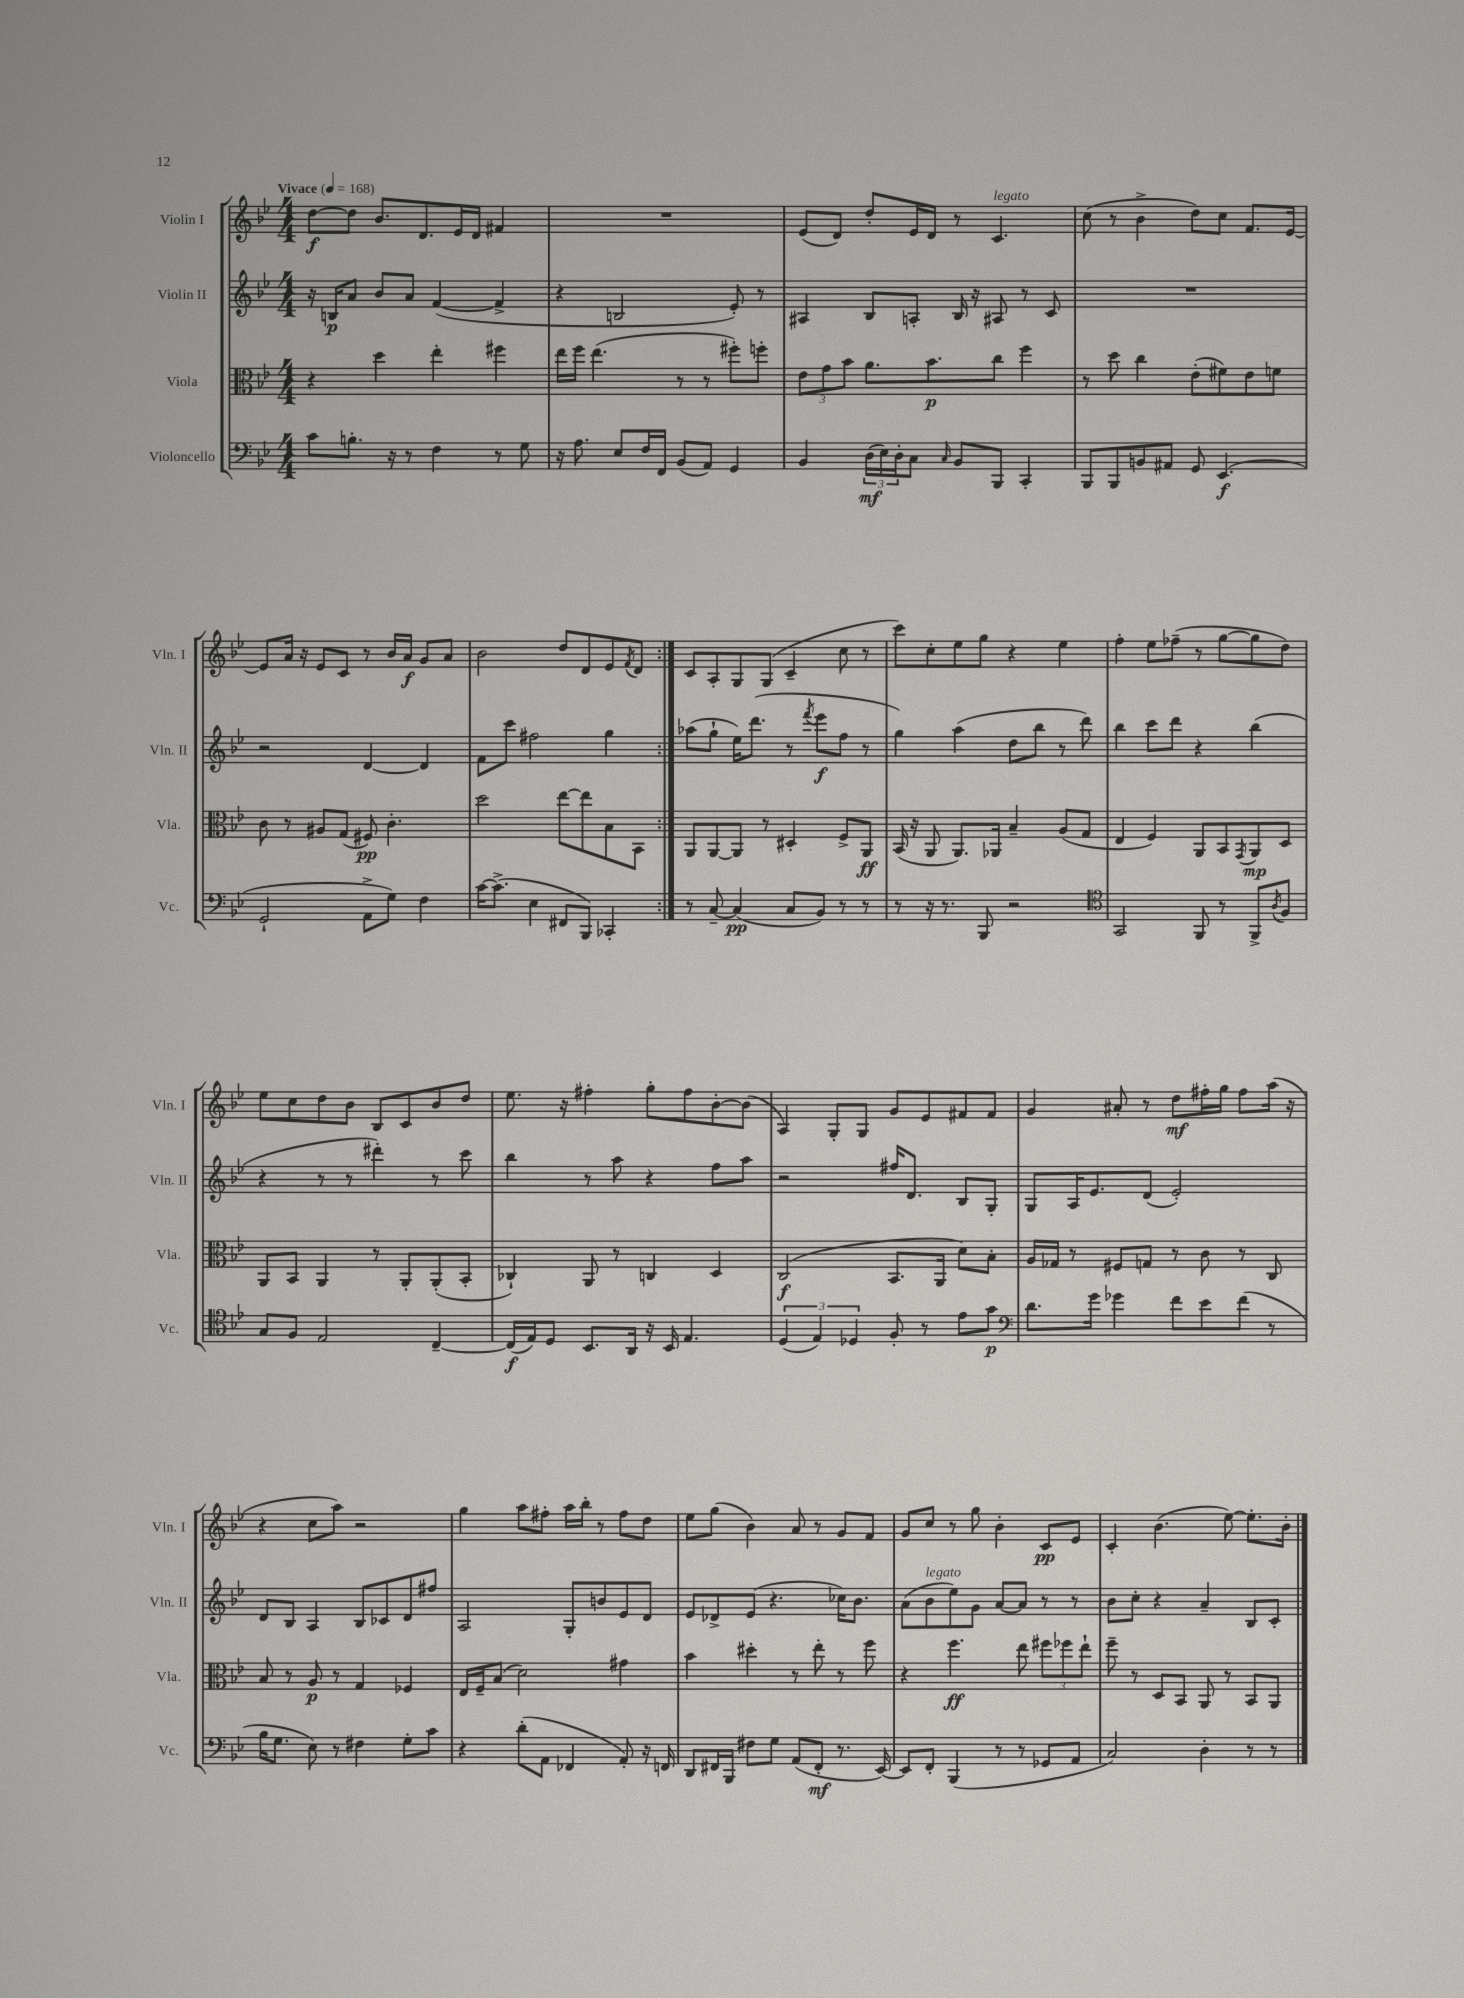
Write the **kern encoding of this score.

**kern	**kern	**kern	**kern
*staff4	*staff3	*staff2	*staff1
*clefF4	*clefC3	*clefG2	*clefG2
*k[b-e-]	*k[b-e-]	*k[b-e-]	*k[b-e-]
*M4/4	*M4/4	*M4/4	*M4/4
*MM168	*MM168	*MM168	*MM168
8c	4r	16r	[8dd
.	.	16B	.
8.B'	.	8a	8dd]
.	4dd	8b-	8.b-
16r	.	.	.
8r	.	8a	.
.	.	.	8.d
4F	4ee-'	([4f	.
.	.	.	16e-
.	.	.	16d
8r	4ff#	4f^]	4f#
8G	.	.	.
=	=	=	=
16r	16ee-	4r	1r
8.A	16ff	.	.
.	(4.ee-	.	.
8E-	.	2B	.
16F	.	.	.
16FF	.	.	.
(8BB-	8r	.	.
8AA)	8r	.	.
4GG	8ff#')	8e-')	.
.	8ff'	8r	.
=	=	=	=
4BB-	12e-	4A#	(8e-
.	12g	.	.
.	.	.	8d)
.	12b-	.	.
(24D	8.a	8B-	8dd'
24E-)	.	.	.
24D'	.	.	.
8C	.	8A'	16e-
.	8.b-	.	16d
16qqC	.	.	.
8BB-	.	16B-	8r
.	.	16r	.
8BBB-	8cc	8A#	4.c
4CC'	4ff	8r	.
.	.	8c	.
=	=	=	=
8BBB-	8r	1r	(8cc
8BBB-	8dd	.	8r
8BB	4cc	.	4b-^
8AA#	.	.	.
8GG	(8e-'	.	8dd)
(4.EE-	8f#)	.	8cc
.	8e-	.	8.f
.	8f	.	.
.	.	.	[16e-
=	=	=	=
2GG`	8c	2r	8e-]
.	8r	.	16a
.	.	.	16r
.	8A#	.	8e-
.	(8G	.	8c
8AA^	8F#)	[4d	8r
8G)	4.c'	.	16b-
.	.	.	16a
4F	.	4d]	8g
.	.	.	8a
=	=	=	=
[16c	2dd	8f	2b-
(8.c^]	.	.	.
.	.	8ccc	.
4E-	.	2ff#	.
8FF#	[8ee-	.	8dd
8BBB-)	8ee-]	.	8d
4CC-'	8B-	4gg	8e-
.	.	.	8qf
.	8BB-	.	8d
=:|!	=:|!	=:|!	=:|!
8r	8AA	(8aa-	8c
[8C~	[8AA	8gg`	8A'
(4C]	8AA]	16ee-)	8G
.	.	(8.ddd	.
.	8r	.	(8G
8C	4D#'	8r	4c~
.	.	8qfff	.
8BB-)	.	8eee-	.
8r	8F^	8ff	8cc
8r	8AA	8r	8r
=	=	=	=
8r	(16BB-	4gg)	8ccc)
.	16r	.	.
16r	8AA	.	8cc'
8.r	.	.	.
.	8.AA)	(4aa	8ee-
8BBB-	.	.	8gg
.	16AA-	.	.
2r	4B-~	8dd	4r
.	.	8bb-	.
.	(8A	8r	4ee-
.	8G	8ddd)	.
=	=	=	=
*clefC4	*	*	*
2GG	4E-	4bb-	4ff'
.	4F)	8ccc	8ee-
.	.	8ddd	(8ff-~
8FF	8AA	4r	8r
8r	8BB-	.	[8gg
.	8qGG	.	.
8FF^	8AA	(4bb-	8gg]
8qA	.	.	.
8F	8D	.	8dd)
=	=	=	=
8G	8AA	4r	8ee-
8F	8BB-	.	8cc
2E-	4AA	8r	8dd
.	.	8r	8b-
.	8r	4ddd#')	8B-
.	8AA'	.	8c
[4C~	(8AA'	8r	8b-
.	8BB-'	8ccc	8dd
=	=	=	=
(16C]	4C-`)	4bb-	8.ee-
16E-)	.	.	.
8D	.	.	.
.	.	.	16r
8.BB-	8AA	8r	4ff#'
.	8r	8aa	.
16AA	.	.	.
16r	4C	4r	8gg'
16BB-	.	.	.
4.E-	.	.	8ff#
.	4D	8ff	[8b-'
.	.	8aa	(8b-]
=	=	=	=
(6D	(2C	2r	4A)
6E-)	.	.	.
.	.	.	8G'
6D-	.	.	.
.	.	.	8G
8F'	8.BB-	16ff#	8g
.	.	8.d	.
8r	.	.	8e-
.	16AA	.	.
8e-	8d)	8B-	8f#
8g	8B-'	8G'	8f#
=	=	=	=
*clefF4	*	*	*
8.d	16A	8G	4g
.	16G-	.	.
.	8r	16A	.
16g	.	8.e-	.
4g-	8F#	.	8a#'
.	8G	(8d	8r
8f	8r	2e-')	8dd
8e-	8c	.	16ff#'
.	.	.	16gg
(8f	8r	.	8ff#
8r	8C	.	(16aa
.	.	.	16r
=	=	=	=
16B-	8B-	8d	4r
8.G	.	.	.
.	8r	8B-	.
8E-)	8A	4A	8cc
8r	8r	.	8aa)
4F#	4G	8B-	2r
.	.	8c-	.
8G'	4F-	8d	.
8c	.	8ff#	.
=	=	=	=
4r	16E-	2A	4gg
.	16F~	.	.
.	(8B-	.	.
(8d'	2d)	.	8aa
8AA	.	.	8ff#'
4FF-	.	8G'	16aa
.	.	.	16bb-'
.	.	8b	8r
8AA')	4g#	8e-	8ff#
16r	.	8d	8dd
16FF	.	.	.
=	=	=	=
8DD	4b-	8e-	8ee-
16FF#	.	8d-^	(8gg
16BBB-	.	.	.
8F#	4dd#'	(8e-	4b-)
8G	.	4.r	.
(8AA	8r	.	8a
8FF#'	8ee-'	.	8r
8.r	8r	16cc-)	8g
.	.	8.b-	.
.	8ff	.	8f
[16EE-)	.	.	.
=	=	=	=
8EE-]	4r	(8a	8g
8FF'	.	8b-	8cc
(4BBB-	4.ff	8ee-)	8r
.	.	8g	8gg
8r	.	[8a	4b-'
8r	8ee-	8a]	.
8GG-	12ff#	8r	8c
.	12ff-	.	.
8AA	.	8r	8e-
.	12ee-`	.	.
=	=	=	=
2C)	8ff~	8b-	4c'
.	8r	8cc'	.
.	8D	4r	(4.b-
.	8BB-	.	.
4D'	8AA	4a~	.
.	8r	.	[8ee-)
8r	8BB-	8B-	8.ee-']
8r	8AA	8c'	.
.	.	.	16b-'
==	==	==	==
*-	*-	*-	*-
